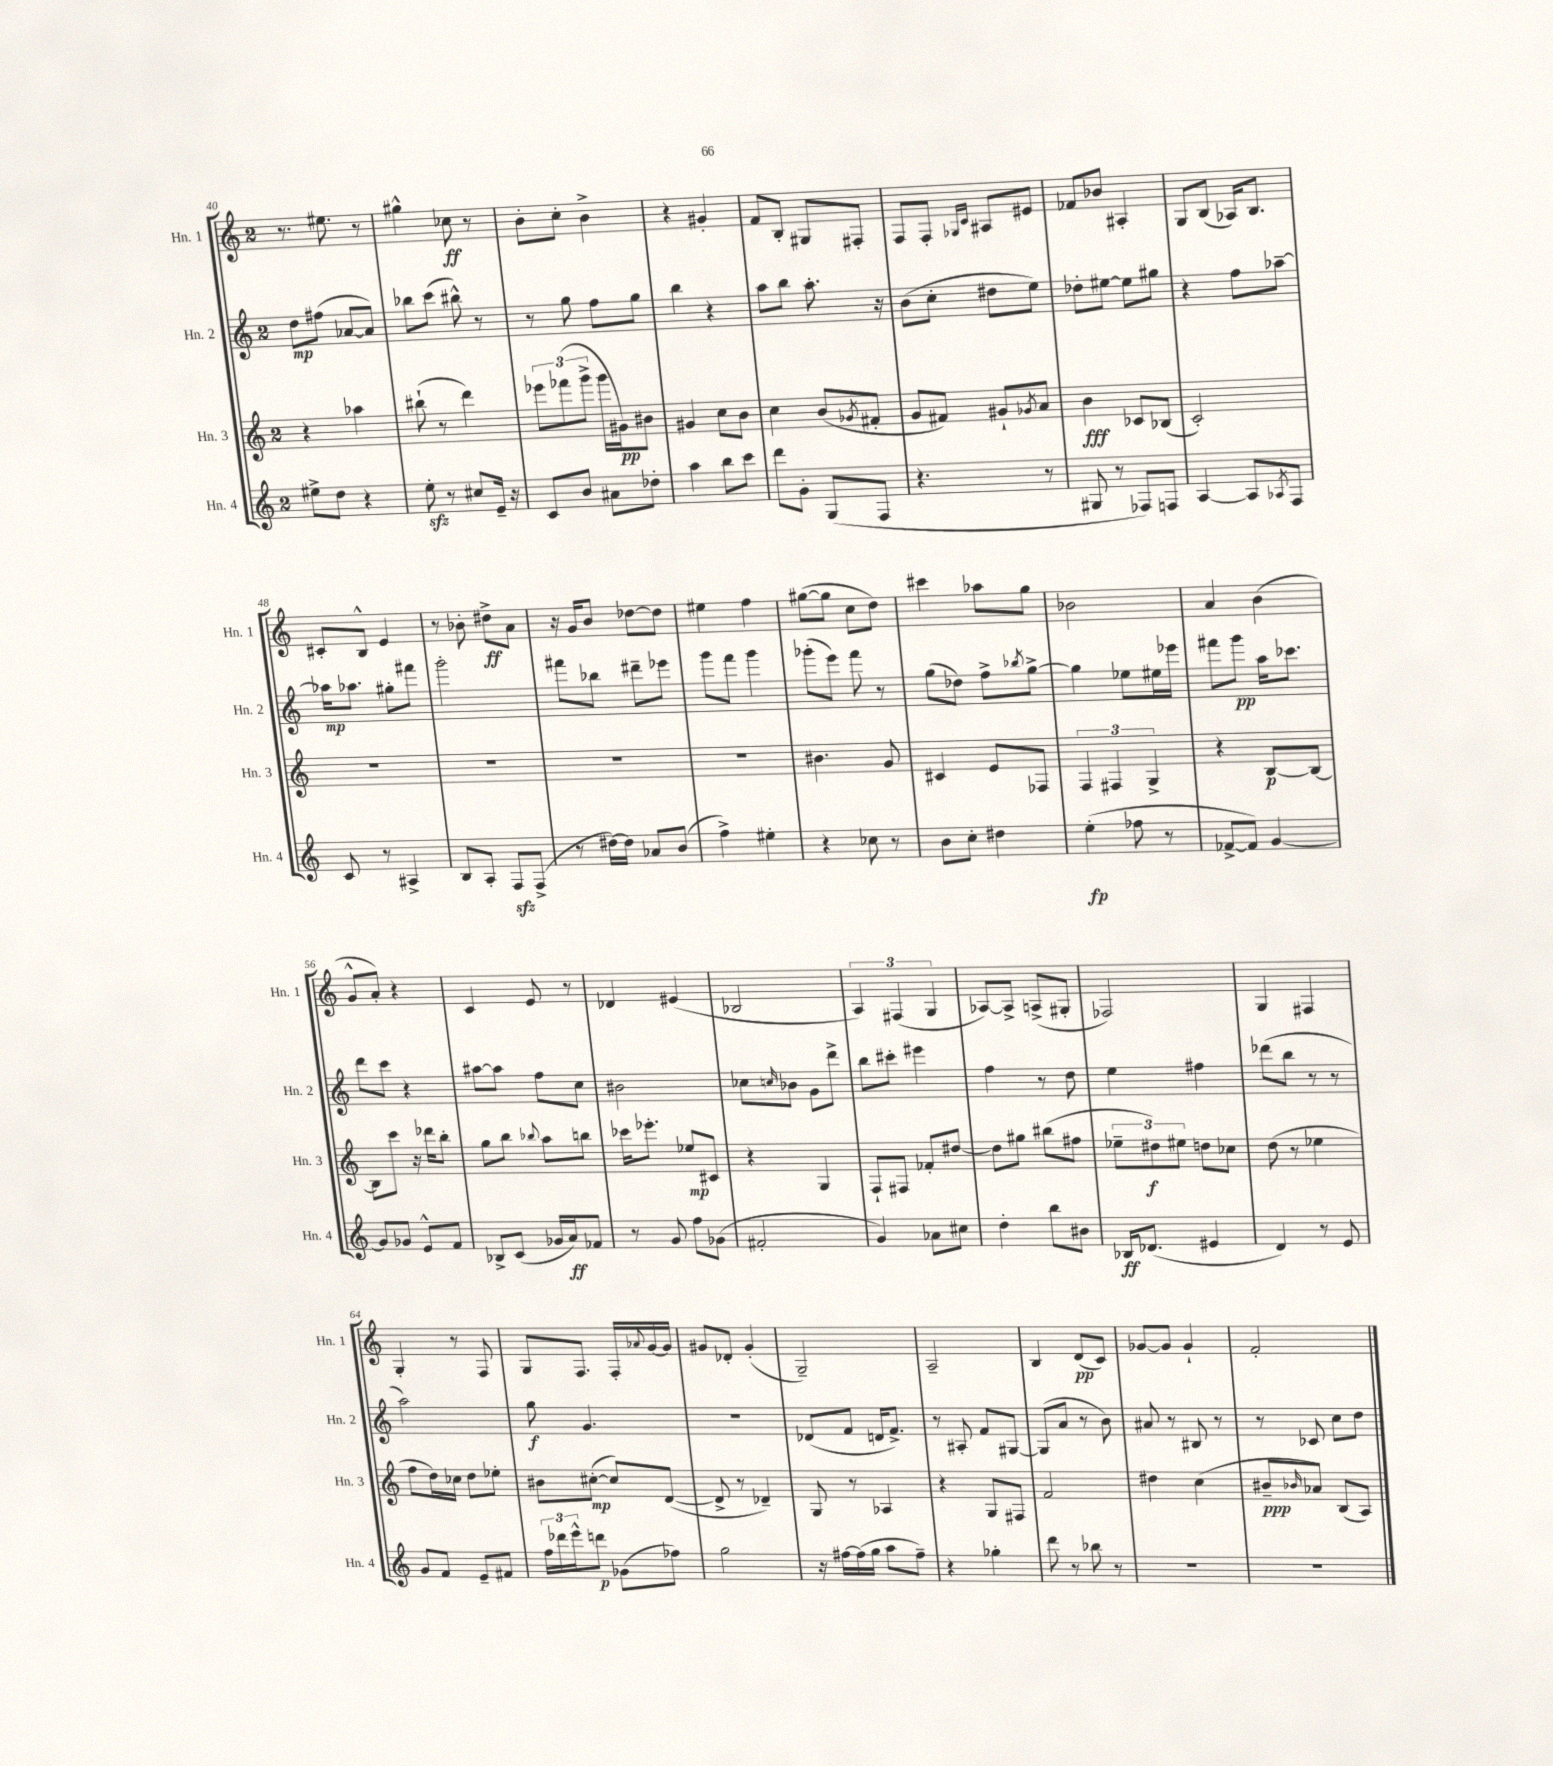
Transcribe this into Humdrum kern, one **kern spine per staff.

**kern	**kern	**kern	**kern
*staff4	*staff3	*staff2	*staff1
*clefG2	*clefG2	*clefG2	*clefG2
*k[]	*k[]	*k[]	*k[]
*M2/4	*M2/4	*M2/4	*M2/4
8ee#^	4r	8dd	8.r
8dd	.	(8ff#	.
.	.	.	8.ee#
4r	4aa-	[8a-	.
.	.	8a-])	8r
=	=	=	=
8ee'	(8bb#`	8bb-	4gg#^^
8r	8r	(8ccc	.
8cc#	4ddd)	8bb#^^)	8cc-
16e~	.	8r	8r
16r	.	.	.
=	=	=	=
8c	12eee-	8r	8b'
.	(12fff-	.	.
8b	.	8gg	8cc'
.	12ggg^	.	.
8a#	16ggg	8ff	4b^
.	16g#)	.	.
8dd-'	8b#	8gg	.
=	=	=	=
4aa	4g#	4bb	4r
8bb	8cc	4r	4g#'
8ccc	8b	.	.
=	=	=	=
8ddd	4cc	8aa	8f
8g'	.	8bb	8B'
(8G	(8b	8.aa'	8G#
.	8qg-	.	.
8F	8f#'	.	8F#'
.	.	16r	.
=	=	=	=
4.r	8g	(8b	8F
.	8f#)	8cc'	8F'
.	.	.	16qqG-
.	.	.	16qqc
.	8g#`	8dd#	8A#
.	8qg-	.	.
8r	8a	8ee)	8e#
=	=	=	=
8G#	4b	8dd-'	8f-
8r	.	[8ee#	8b-
8F-)	8c-	8ee#]	4A#'
8F	(8B-	8gg#	.
=	=	=	=
[4A	2c')	4r	8G
.	.	.	(8B
8A]	.	8ff	16A-)
.	.	.	8.B
8qA-	.	.	.
8F	.	[8aa-~	.
=	=	=	=
8c	2r	16aa-]	8c#'
.	.	8.aa-	.
8r	.	.	8B^^
4A#^	.	8gg#'	4e
.	.	8fff#	.
=	=	=	=
8B	2r	2ggg'	8r
8A'	.	.	8b-'
8F	.	.	8dd#^
(8F^	.	.	8a
=	=	=	=
8r	2r	8fff#	16r
.	.	.	16g
[16dd#)	.	8bb-	8b
16dd#]	.	.	.
8a-	.	8ddd#~	[8dd-
(8b	.	8eee-	8dd-]
=	=	=	=
4ff^)	2r	8ggg	4ee#
.	.	8fff	.
4ee#'	.	4ggg	4ff
=	=	=	=
4r	4.b#	(8ggg-'	([8gg#
.	.	8eee)	8gg#]
8cc-	.	8fff	8cc
8r	8g	8r	8dd)
=	=	=	=
8b	4c#	(8gg	4ccc#
8cc'	.	8dd-)	.
4dd#	8e	8ff^	8aa-
.	.	8qbb-	.
.	8F-	[8gg^	8gg
=	=	=	=
(4ee'	6F	4gg]	2b-
.	6F#	.	.
8ff-	.	8ee-	.
.	6G^	.	.
8r	.	16ee#	.
.	.	16eee-	.
=	=	=	=
[8f-^	4r	8fff#	4a
8f-])	.	8ggg	.
[4g	[8B	16aa	(4b
.	.	8.ccc-	.
.	8B_	.	.
=	=	=	=
8g]	8B]	8ddd	8g^^
8g-	8ccc	8ccc	8a')
8e^^	16r	4r	4r
.	16ddd-	.	.
8f	8bb'	.	.
=	=	=	=
8B-^	8gg	[8aa#	4c
(8c	8bb	8aa#]	.
.	8qqbb-	.	.
16g-	8aa	8ff	8e
16a)	.	.	.
8f-	8bb	8cc	8r
=	=	=	=
8r	16ccc-	2b#	4d-
.	8.eee-'	.	.
8g	.	.	.
8ff	8ee-	.	(4e#
(8g-	8c#	.	.
=	=	=	=
2f#'	4r	8cc-	2B-
.	.	16qqcc	.
.	.	8b-	.
.	4G	8g	.
.	.	8ddd^	.
=	=	=	=
4g)	8F`	8bb	6A)
.	8F#	8ccc#'	.
.	.	.	(6F#
8a-	8f-'	4eee#	.
.	.	.	6G
8cc#	[8dd#	.	.
=	=	=	=
4dd'	8dd#]	4ff	[8A-)
.	8gg#	.	8A-^]
8bb	(8bb#	8r	(8A^
8b#	8ff#	8dd	8G#'
=	=	=	=
16B-	12ee-~	4ee	2F-)
(8.d-	.	.	.
.	12dd#)	.	.
.	12ee#	.	.
4e#	8dd	4ff#	.
.	8cc-	.	.
=	=	=	=
4d)	(8dd	(8ddd-	4G
.	8r	8bb	.
8r	4ee-	8r	4F#
8e	.	8r	.
=	=	=	=
8g	8ff	2aa)	4G'
8f	16dd)	.	.
.	16cc-	.	.
8e~	8dd	.	8r
8f#	8ee-'	.	8F
=	=	=	=
24ff	8b#	8gg	8G
24ddd-	.	.	.
24eee^^	.	.	.
8ddd	([8cc#'	4.g	8.F
(8g-	8cc#])	.	.
.	.	.	16F'
.	.	.	8qqa-
8ff-)	([8d	.	[16g
.	.	.	16g]
=	=	=	=
2gg	8d^]	2r	8g#
.	8r	.	8d-'
.	4d-~)	.	(4g#'
=	=	=	=
16r	8G	(8d-	2G~)
[16ff#	.	.	.
(16ff#]	8r	8f	.
16gg	.	.	.
8aa	4A-	16d	.
.	.	8.f^)	.
8ff#~)	.	.	.
=	=	=	=
4r	4r	8r	2A~
.	.	8A#'	.
4gg-'	8G	8f	.
.	8F#	[8G#	.
=	=	=	=
8ddd	2f	(8G#]	4B
8r	.	8a	.
8bb-	.	8r	(8d
8r	.	8b)	8c)
=	=	=	=
2r	4dd#	8a#	[8g-
.	.	8r	8g-]
.	(4cc	8B#	4g-`
.	.	8r	.
=	=	=	=
2r	8b#~	8r	2f'
.	16qqb-	.	.
.	8a-)	8c-	.
.	(8B	8cc	.
.	8A)	8dd	.
==	==	==	==
*-	*-	*-	*-
